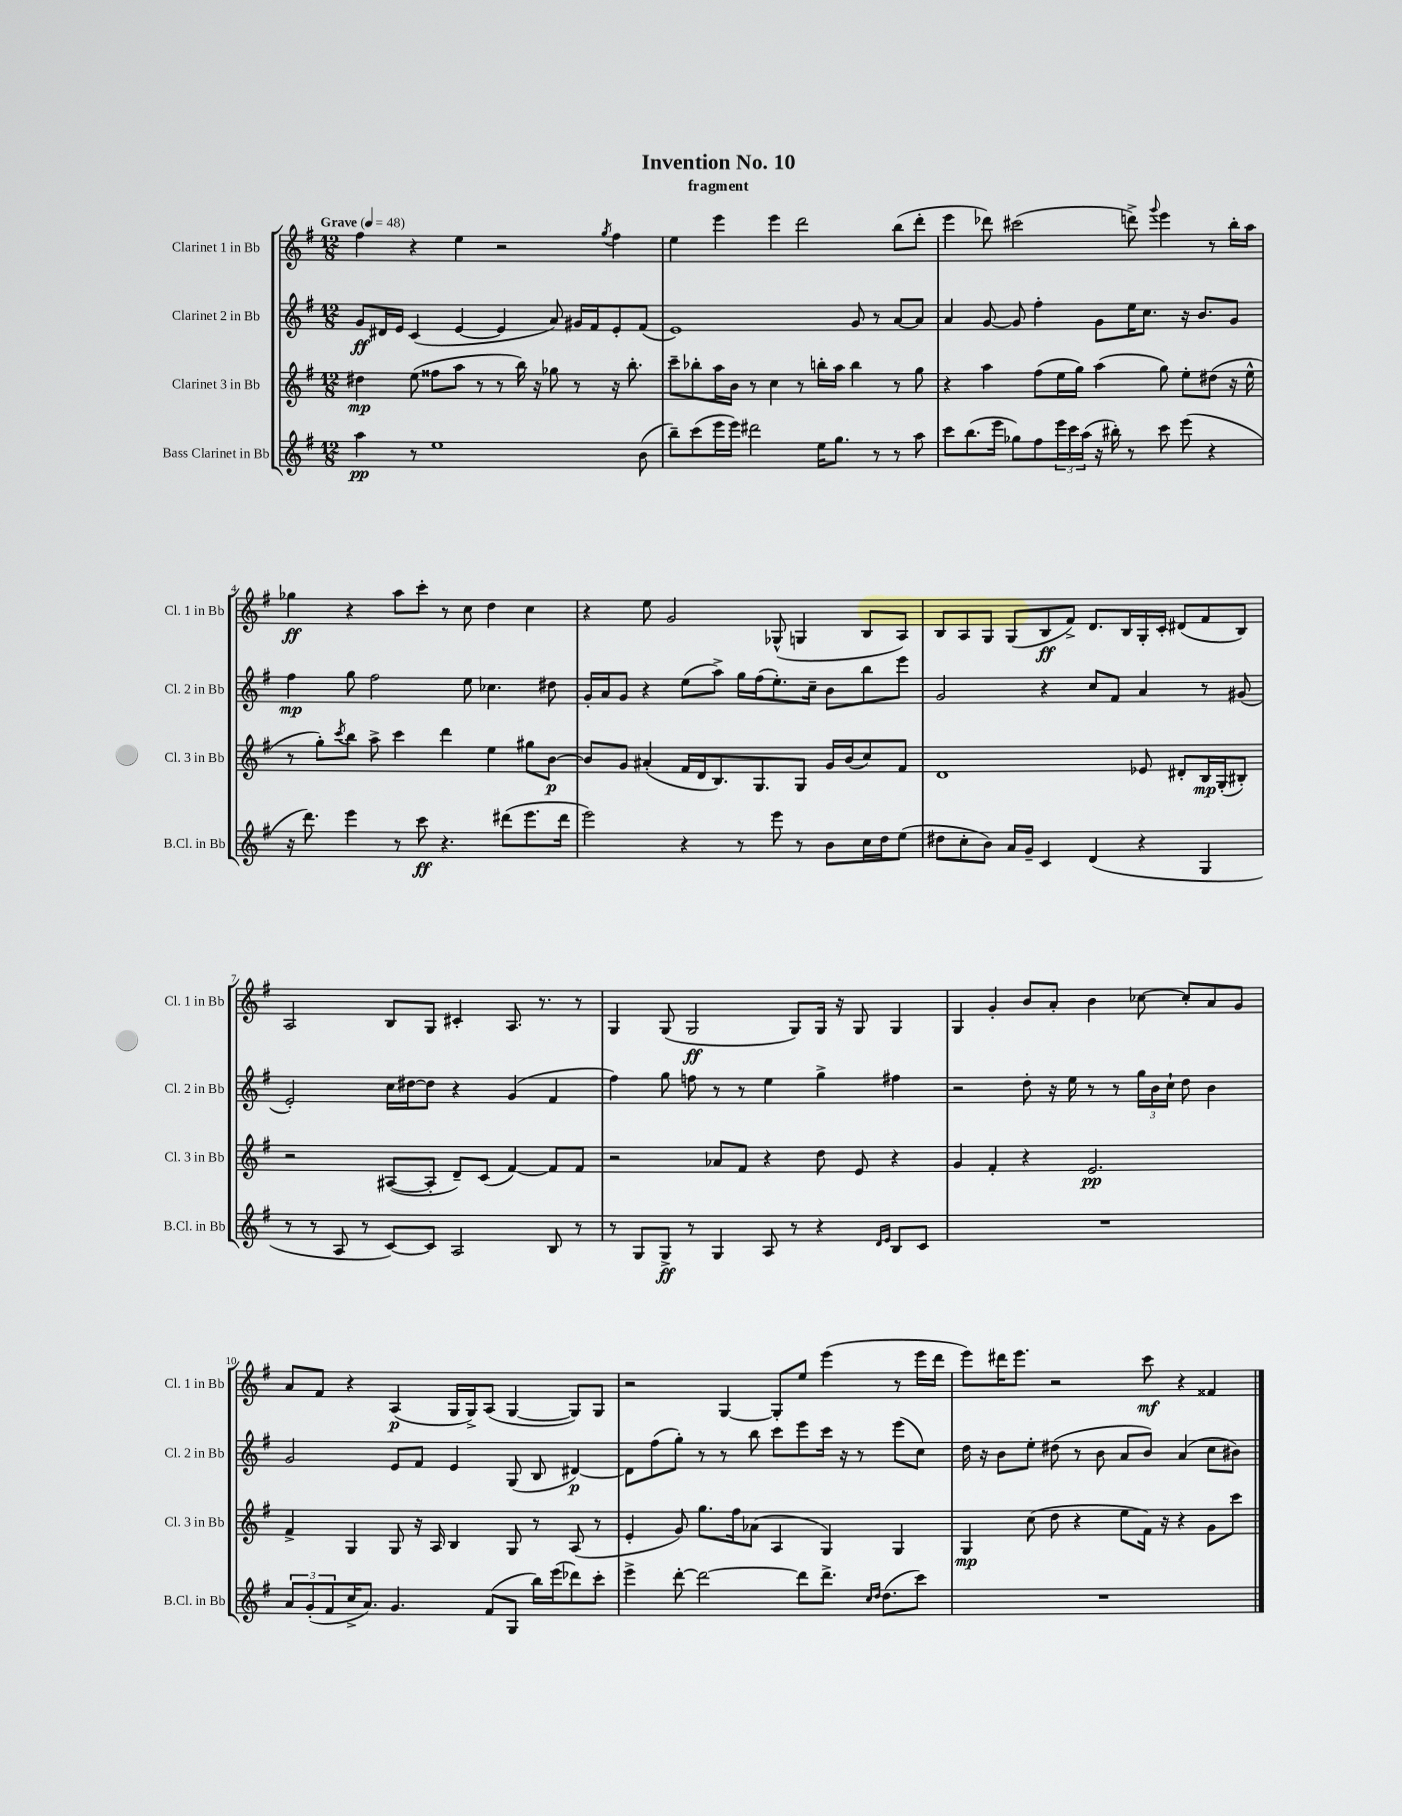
\header { title = "Invention No. 10" subtitle = "fragment" }
<<
\new StaffGroup <<
\new Staff = "s0" \with { instrumentName = "Clarinet 1 in Bb" shortInstrumentName = "Cl. 1 in Bb" } {
    \clef treble \key g \major \numericTimeSignature \time 12/8 \tempo "Grave" 4 = 48
    fis''4 r4 e''4 r2 \acciaccatura { g''8 } fis''4 |
    e''4 e'''4 e'''4 d'''2 b''8( d'''8-. |
    e'''4 des'''8) cis'''2( d'''8->) \appoggiatura { g'''8 } e'''4 r8 b''16-. a''16 |
    ges''4\ff r4 a''8 c'''8-. r8 c''8 d''4 c''4 |
    r4 e''8 g'2 ges8-^( g4 b8 a8) |
    b8 a8 g8 g8( b8\ff fis'8->) d'8. b16 g16-. c'16-. dis'8( fis'8 b8) |
    a2 b8 g8 cis'4-. a8. r8. r8 |
    g4 g8( g2\ff g8) g16 r16 g8 g4 |
    g4 g'4-. b'8 a'8-. b'4 ces''8~ ces''8-. a'8 g'8 |
    a'8 fis'8 r4 a4\p( g16 g16->) a8( g4~ g8) g8 |
    r2 g4~ g8-. e''8 e'''4( r8 e'''16 d'''16 |
    e'''8) dis'''16 e'''8. r2 c'''8\mf r4 fisis'4 \bar "|." |
}
\new Staff = "s1" \with { instrumentName = "Clarinet 2 in Bb" shortInstrumentName = "Cl. 2 in Bb" } {
    \clef treble \key g \major \numericTimeSignature \time 12/8
    g'8\ff dis'16 e'16 c'4( e'4~ e'4 a'8) gis'16 fis'16 e'8-. fis'8( |
    e'1) g'8 r8 a'8~ a'8 |
    a'4 g'8~ g'8 fis''4-. g'8 e''16 c''8. r16 b'8. g'8 |
    fis''4\mp g''8 fis''2 e''8 ces''4. dis''8 |
    g'16-. a'16 g'8 r4 e''8( a''8->) g''16 fis''16( e''8.-.) c''16-- b'8 b''8 e'''8 |
    g'2 r4 c''8 fis'8 a'4 r8 gis'8( |
    e'2-.) c''16 dis''16~ dis''8 r4 g'4( fis'4 |
    fis''4) g''8 f''8 r8 r8 e''4 g''4-> fis''4 |
    r2 d''8-. r16 e''16 r8 r8 \tuplet 3/2 { g''16 b'16 c''16-! } d''8 b'4 |
    g'2 e'8 fis'8 e'4 g8( b8 dis'4~\p) |
    dis'8 fis''8( g''8-.) r8 r8 b''8 c'''8 e'''8 c'''16 r16 r8 e'''8( c''8) |
    d''16 r16 b'8 e''8-. dis''8( r8 b'8 a'8 b'8) a'4( c''8 bis'8) \bar "|." |
}
\new Staff = "s2" \with { instrumentName = "Clarinet 3 in Bb" shortInstrumentName = "Cl. 3 in Bb" } {
    \clef treble \key g \major \numericTimeSignature \time 12/8
    dis''4\mp e''8( fisis''8 a''8 r8 r8 b''16) r16 ges''8 r8 r16 b''8.-. |
    c'''8-- bes''8-. a''16 b'16 r8 c''4 r8 b''16-. a''16 b''4 r8 g''8 |
    r4 a''4 fis''8( e''16 g''16) a''4( g''8) e''8-. dis''8( r16 e''16-^ |
    r8 g''8-.) \acciaccatura { c'''8 } b''8 a''8-> c'''4 d'''4 e''4 gis''8 b'8~\p |
    b'8 g'8 ais'4-.( fis'16 d'16 b8.) g8. g8 g'16 b'16( c''8) fis'8 |
    d'1 ees'8 dis'8-. b16\mp g16-.( bis8-.) |
    r2 ais8~( ais8-. d'8--) c'8( fis'4~) fis'8 fis'8 |
    r2 aes'8 fis'8 r4 d''8 e'8 r4 |
    g'4 fis'4-. r4 e'2.\pp |
    fis'4-> g4 g8 r16 a16 b4 g8 r8 a8( r8 |
    e'4-. g'8) g''8. fis''16 aes'8( a4 g4) g4 |
    g4\mp c''8( d''8 r4 e''8 fis'16) r16 r4 g'8 c'''8 \bar "|." |
}
\new Staff = "s3" \with { instrumentName = "Bass Clarinet in Bb" shortInstrumentName = "B.Cl. in Bb" } {
    \clef treble \key g \major \numericTimeSignature \time 12/8
    a''4\pp r8 e''1 b'8( |
    b''8--) c'''8( e'''16 e'''16) dis'''2 e''16 g''8. r8 r8 a''8 |
    c'''8 b''8.( e'''16 ges''8) fis''8 \tuplet 3/2 { e'''16 c'''16 a''16( } r16 bis''16-.) r8 c'''8 e'''8( r4 |
    r16 d'''8.) e'''4 r8 c'''8\ff r4. dis'''8( e'''8. dis'''16 |
    e'''2) r4 r8 e'''8 r8 b'8 c''16 d''16 e''8( |
    dis''8 c''8-. b'8) a'16 g'16-- c'4 d'4( r4 g4 |
    r8 r8 a8 r8 c'8~) c'8 a2 b8 r8 |
    r8 g8 g8->\ff r8 g4 a8 r8 r4 \grace { d'16 e'16 } b8 c'8 |
    R1. |
    \tuplet 3/2 { a'8 g'8-.( fis'8 } c''16-> a'8.) g'4. fis'8( g8 b''16) e'''16( des'''8) c'''8-. |
    e'''4-> d'''8~-. d'''2~ d'''8 d'''8.-> \grace { c''16 d''16 } d''8.( c'''8) |
    R1. \bar "|." |
}
>>
>>
